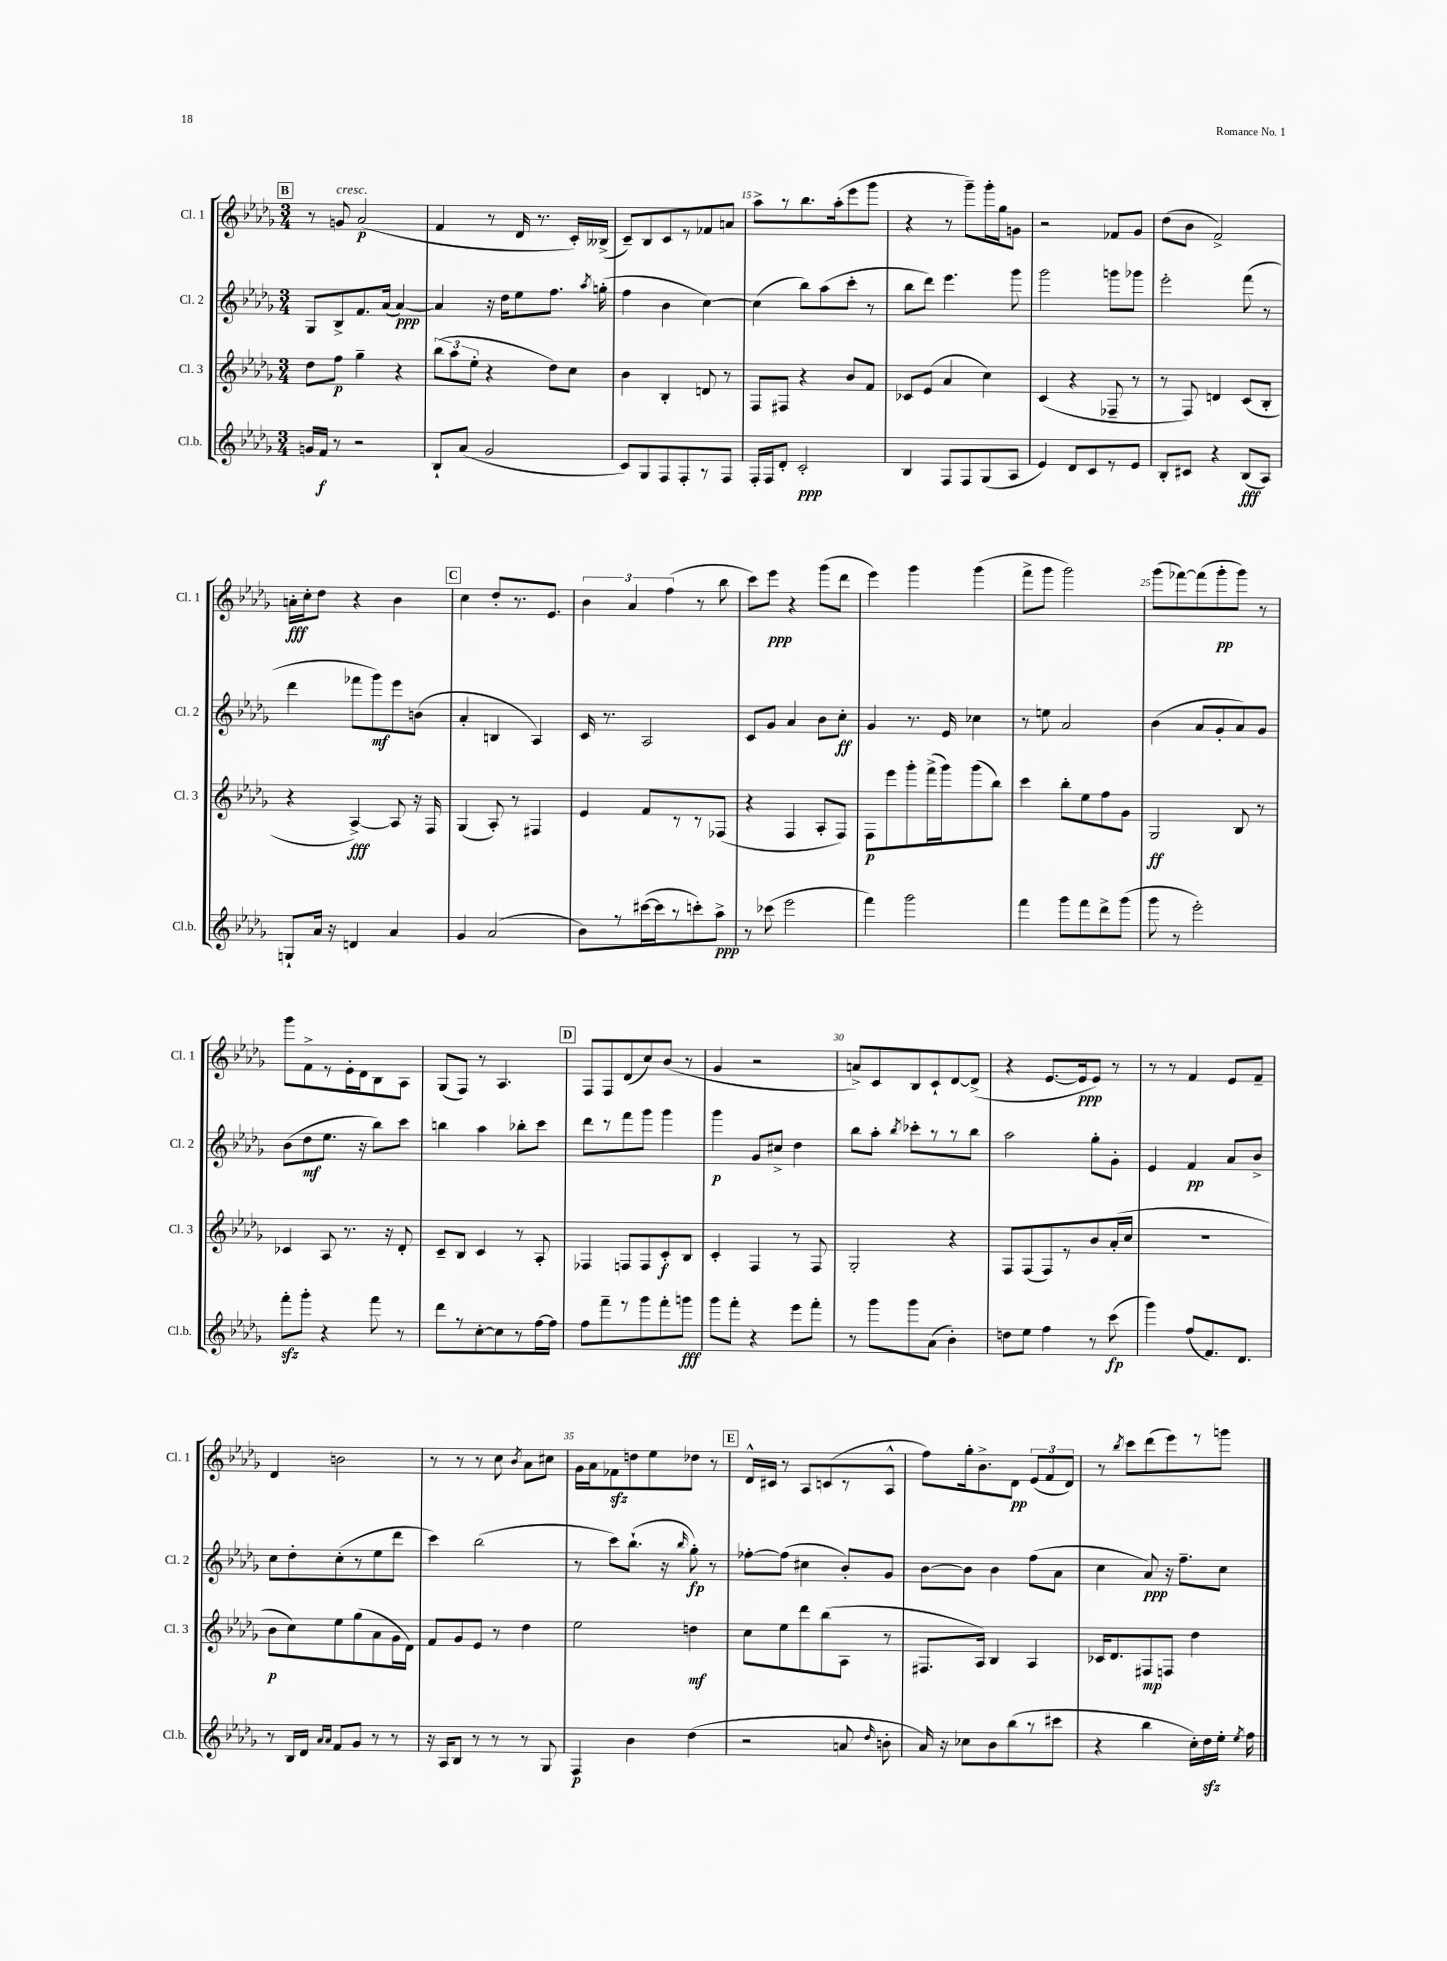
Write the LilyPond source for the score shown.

<<
\new StaffGroup <<
\new Staff = "s0" \with { instrumentName = "Cl. 1" shortInstrumentName = "Cl. 1" } {
    \clef treble \key des \major \numericTimeSignature \time 3/4
    \autoBeamOff \mark \markup { \box "B" } r8 g'8^\markup { \italic "cresc." } aes'2\p( |
    f'4 r8 des'16 r8. c'16[-.) beses16]->( |
    c'8[--) bes8 c'8 r8 fes'8 a'8] |
    aes''8[-> r8 bes''8. aes''16-.( ees'''8 ges'''8] |
    r4 r8 ges'''8[--) ges'''16-. ges''16 g'8] |
    r2 fes'8[ ges'8] |
    des''8[( bes'8] f'2->) |
    a'16[-.\fff c''16-. des''8] r4 bes'4 |
    \mark \markup { \box "C" } c''4 des''8[-. r8. ees'8.] |
    \tuplet 3/2 { bes'4 aes'4 f''4( } r8 bes''8 |
    c'''8[) ees'''8]\ppp r4 ges'''8[( des'''8] |
    ees'''4) ges'''4 ges'''4( |
    f'''8[-> ges'''8] ges'''2) |
    ges'''8[( fes'''8~) fes'''8( ges'''8-.\pp ges'''8]) r8 |
    ges'''8[ f'8-> r8 ees'16-. des'16 bes8 aes8] |
    ges8[( f8]) r8 aes4. |
    \mark \markup { \box "D" } f8[ f8 des'8( c''8) bes'8]( r8 |
    ges'4 r2 |
    a'8[->) c'8 bes8 c'8-! des'8~ des'8]->( |
    r4 ees'8.[~ ees'16\ppp ees'8]) r8 |
    r8 r8 f'4 ees'8[ f'8]-- |
    des'4 b'2 |
    r8 r8 r8 c''8 \acciaccatura { bes'8 } aes'8[ cis''8] |
    ges'16[ aes'16 fes'8\sfz d''8 ees''8 des''8] r8 |
    \mark \markup { \box "E" } des'16[-^ cis'16] r8 aes8[ c'8( r8 aes8]-^ |
    f''8[) ges''16-. bes'8.-> des'8]\pp \tuplet 3/2 { ees'8[( f'8 des'8]) } |
    r8 \acciaccatura { bes''8 } c'''8[ des'''8( ees'''8) r8 g'''8] \bar "|." |
}
\new Staff = "s1" \with { instrumentName = "Cl. 2" shortInstrumentName = "Cl. 2" } {
    \clef treble \key des \major \numericTimeSignature \time 3/4
    \autoBeamOff \mark \markup { \box "B" } ges8[ bes8-> f'8. aes'16]( aes'4~\ppp) |
    aes'4 r16 des''16[ ees''8 f''8.] \acciaccatura { aes''8 } g''16-.( |
    f''4 bes'4 c''4~) |
    c''4( bes''8[) aes''8( c'''8]-. r8 |
    bes''8[ des'''8]) ees'''4. ges'''8 |
    ges'''2 g'''8[ ges'''8] |
    ees'''2-. f'''8( r8 |
    des'''4 fes'''8[ ges'''8\mf) ees'''8 b'8]( |
    \mark \markup { \box "C" } aes'4-. b4 aes4) |
    c'16 r8. aes2 |
    c'8[ ges'8] aes'4 bes'8[ c''8]-.\ff |
    ges'4 r8. ees'16 ces''4 |
    r8 e''8 aes'2 |
    bes'4( aes'8[ ges'8-. aes'8) ges'8] |
    bes'8[( des''8\mf ees''8.] r16 bes''8[) c'''8] |
    b''4 aes''4 bes''8[-. c'''8] |
    \mark \markup { \box "D" } des'''8[ r8 f'''8 ges'''8] ges'''4 |
    ges'''4\p ges'8[ cis''8]-> des''4 |
    bes''8[ aes''8]-. \acciaccatura { bes''8 } ces'''8[-. r8 r8 bes''8] |
    aes''2 ges''8[-. ges'8]-. |
    ees'4 f'4\pp aes'8[ bes'8]-> |
    c''8[ des''8-. c''8-.( r8 ees''8 des'''8] |
    c'''4) bes''2( |
    r8 c'''8[) bes''8.]-!( r16 \grace { bes''16 } ges''8-.\fp) r8 |
    \mark \markup { \box "E" } fes''8[~-. fes''8]( cis''4 bes'8[-.) ges'8] |
    bes'8[~ bes'8] bes'4 f''8[( aes'8] |
    c''4 aes'8\ppp) r16 f''8.[-- c''8] \bar "|." |
}
\new Staff = "s2" \with { instrumentName = "Cl. 3" shortInstrumentName = "Cl. 3" } {
    \clef treble \key des \major \numericTimeSignature \time 3/4
    \autoBeamOff \mark \markup { \box "B" } des''8[ f''8]\p ges''4-- r4 |
    \tuplet 3/2 { bes''8[( aes''8 ees''8]-. } r4 des''8[) c''8] |
    bes'4 bes4-. d'8 r8 |
    f8[ fis8] r4 bes'8[ f'8] |
    ces'8[ ees'8]( aes'4 c''4) |
    c'4( r4 fes8-- r8 |
    r8 f8) d'4 c'8[( bes8]-. |
    r4 aes4~->\fff) aes8 r16 f16 |
    \mark \markup { \box "C" } ges4( aes8-.) r8 fis4 |
    ees'4 f'8[ r8 r8 fes8]( |
    r4 f4 aes8[-. f8]) |
    f8[\p ees'''8 ges'''8-. f'''16->( ges'''16) ges'''8( bes''8]) |
    c'''4 bes''8[-. ees''8 f''8 ges'8] |
    ges2\ff bes8 r8 |
    ces'4 aes8 r8. r16 des'8-. |
    c'8[-- bes8] c'4 r8 aes8-. |
    \mark \markup { \box "D" } fes4 f8[ f8 c'8-.\f bes8] |
    c'4-. f4 r8 f8 |
    ges2-. r4 |
    f8[ f8( f8) r8 bes'8 aes'16-.( c''16] |
    r2. |
    bes'8[\p c''8) ees''8 ges''8( aes'8 ges'16 des'16]) |
    f'8[ ges'8 ees'8] r8 des''4 |
    ees''2 d''4\mf |
    \mark \markup { \box "E" } c''8[ ees''8 des'''8 bes''8( aes8] r8 |
    fis8.[ aes16]) bes4 aes4 |
    ces'16[ des'8. fis8\mp f8] des''4 \bar "|." |
}
\new Staff = "s3" \with { instrumentName = "Cl.b." shortInstrumentName = "Cl.b." } {
    \clef treble \key des \major \numericTimeSignature \time 3/4
    \autoBeamOff \mark \markup { \box "B" } g'16[ f'16]\f r8 r2 |
    bes8[-! aes'8]( ges'2 |
    c'8[) ges8 f8 f8-. r8 f8] |
    f16[-. f16 des'8]-. c'2-.\ppp |
    bes4 f8[ f8 ges8( aes8] |
    ees'4) des'8[ c'8 r8 ees'8] |
    bes8[-. cis'8] r4 bes8[\fff( aes8]) |
    g8[-! aes'16] r16 d'4 aes'4 |
    \mark \markup { \box "C" } ges'4 aes'2( |
    bes'8[) r8 cis'''16~( cis'''16 r8 c'''8-.) aes''8]->\ppp |
    r8 ces'''8( ees'''2 |
    f'''4) ges'''2 |
    f'''4 ges'''8[ f'''8 des'''8-> ges'''8]( |
    ges'''8 r8 ees'''2-.) |
    f'''8[-.\sfz ges'''8]-. r4 f'''8 r8 |
    des'''8[ r8 c''8~-. c''8 r8 f''16~ f''16] |
    \mark \markup { \box "D" } f''8[ f'''8-- r8 ges'''8 f'''8-. g'''8]\fff |
    ges'''8[ f'''8]-. r4 ees'''8[ f'''8]-. |
    r8 ges'''8[ ges'''8 aes'8]( bes'4-.) |
    d''8[ ees''8] f''4 r8 c'''8\fp( |
    ges'''4) f''8[( f'8.) des'8.] |
    r8 bes16[ des'16] \grace { aes'16[ aes'16] } f'8[ ges'8] r8 r8 |
    r16 aes16[ bes8] r8 r8 r8 ges8 |
    f4\p bes'4 des''4( |
    \mark \markup { \box "E" } r2 a'8 \grace { des''16 } b'8-. |
    aes'16) r16 ces''8[ bes'8 bes''8( r8 cis'''8] |
    r4 bes''4 c''16[-.) des''16\sfz ees''16]-. \acciaccatura { ees''8 } f''16 \bar "|." |
}
>>
>>
\layout { \context { \Score currentBarNumber = #12 \override BarNumber.break-visibility = ##(#f #t #t) barNumberVisibility = #(every-nth-bar-number-visible 5) } }
